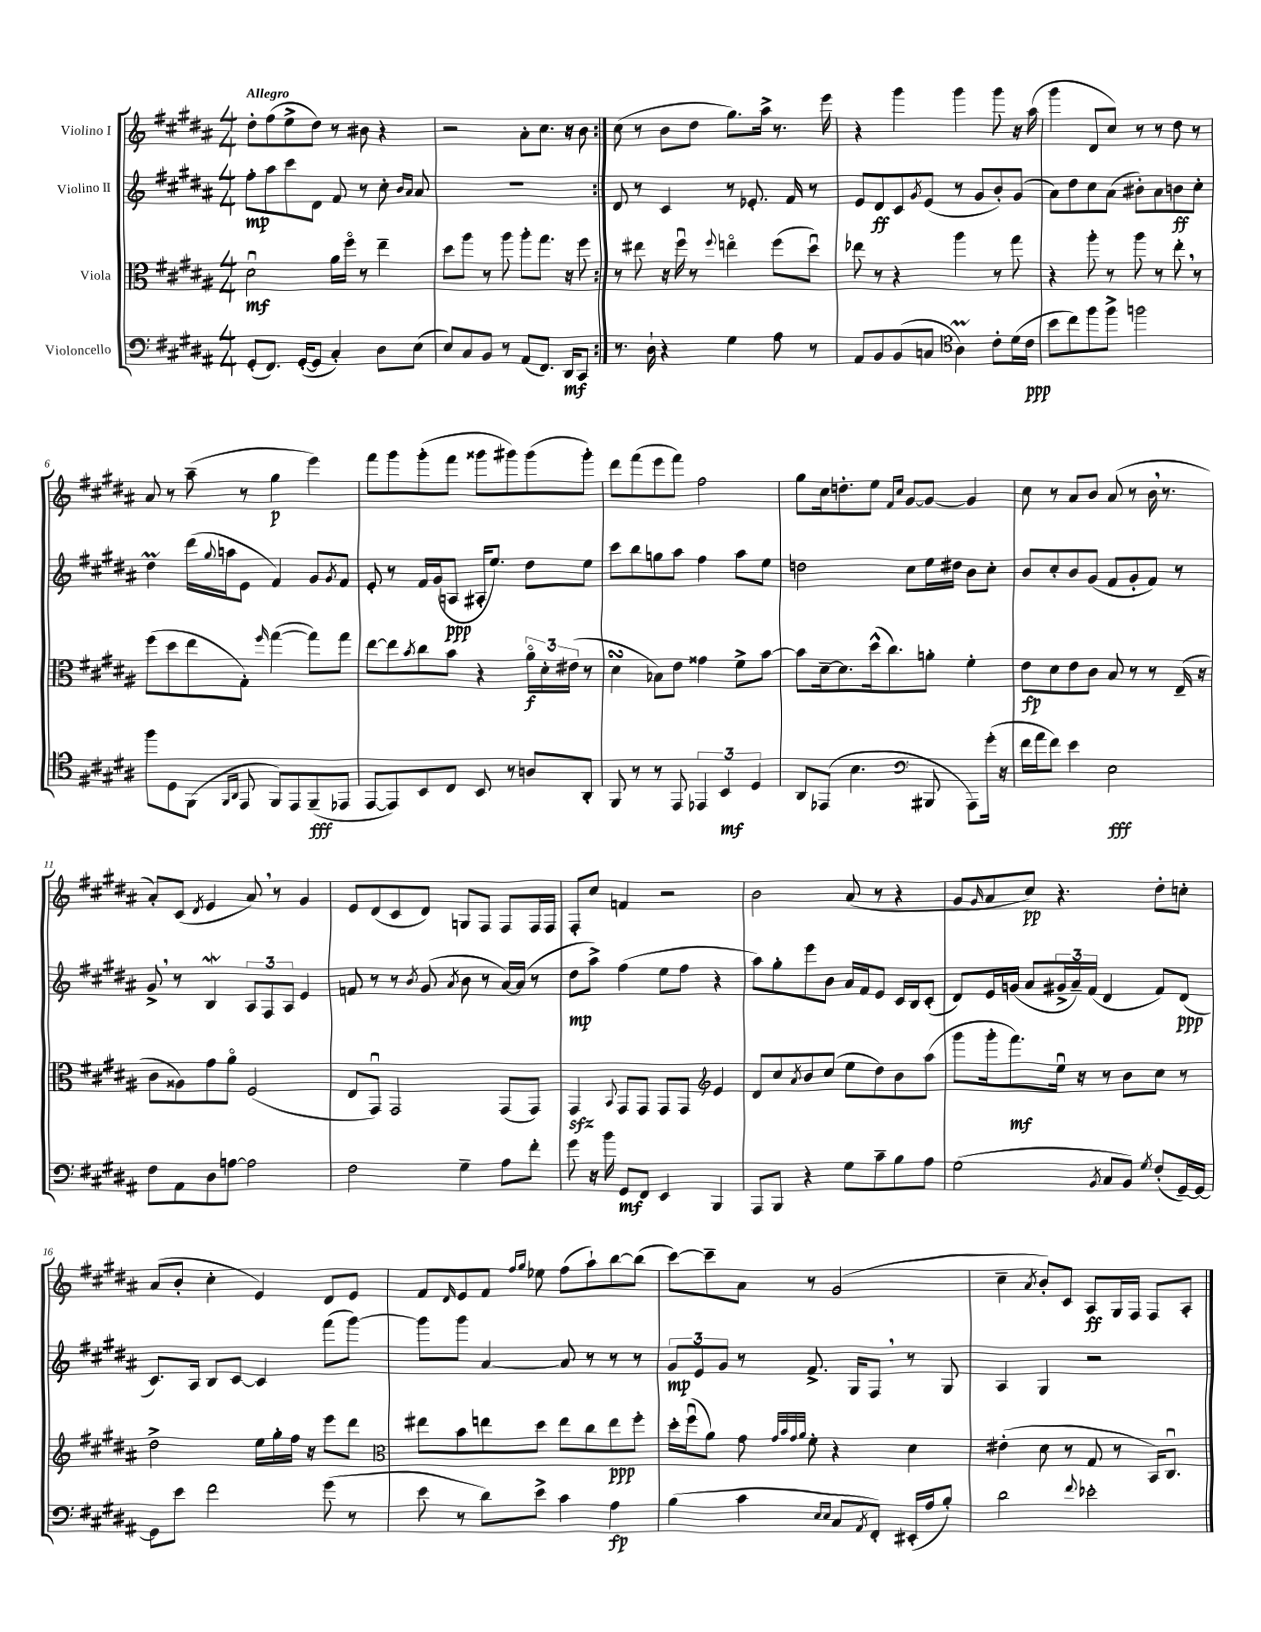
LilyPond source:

<<
\new StaffGroup <<
\new Staff = "s0" \with { instrumentName = "Violino I" } {
    \clef treble \key b \major \numericTimeSignature \time 4/4 \tempo "Allegro"
    \repeat volta 2 { dis''8-. fis''8( e''8-> dis''8) r8 bis'8 r4 |
    r2 ais'8-. cis''8. r16 b'8 | }
    cis''8( r8 b'8 dis''8 gis''8.) ais''16-> r8. e'''16 |
    r4 gis'''4 gis'''4 gis'''8 r16 ais''16( |
    gis'''4 dis'8 cis''8) r8 r8 dis''8 r8 |
    ais'8 r8 ais''8--( r8 gis''4\p e'''4) |
    fis'''8 gis'''8 gis'''8-.( fis'''8 gisis'''8 gis'''8) gis'''8( gis'''8-.) |
    dis'''8 fis'''8( e'''8 fis'''8) fis''2 |
    gis''8 cis''16 d''8.-. e''8 \grace { fis'16 cis''16 } gis'8~ gis'8~ gis'4 |
    cis''8 r8 ais'8 b'8 ais'8( r8 b'16 \breathe r8. |
    ais'8-.) cis'8( \acciaccatura { dis'8 } e'4 ais'8) \breathe r8 gis'4 |
    e'8 dis'8( cis'8 dis'8) g8 fis8 fis8 fis16 fis16 |
    fis8-. cis''8 f'4 r2 |
    b'2 ais'8( r8 r4 |
    gis'8 \grace { gis'16 } ais'8 cis''8\pp) r4. dis''8-. c''8-. |
    ais'8( b'8-. cis''4-. e'4) dis'8 e'8 |
    fis'8 \grace { dis'16 } e'8 fis'8 \grace { fis''16 gis''16 } ees''8 fis''8( ais''8-!) b''8~ b''8( |
    cis'''8~) cis'''8-- ais'8 r8 gis'2( |
    cis''4-- \acciaccatura { ais'8 } b'8-.) cis'8 ais8\ff gis16 fis16 fis8 ais8-. \bar "|." |
}
\new Staff = "s1" \with { instrumentName = "Violino II" } {
    \clef treble \key b \major \numericTimeSignature \time 4/4
    \repeat volta 2 { fis''8-.\mp ais''8 cis'''8 dis'8 fis'8 r8 cis''8-. \grace { b'16 ais'16 } ais'8 |
    R1 | }
    dis'8 r8 cis'4 r8 ees'8.-. fis'16 r8 |
    e'8 dis'8\ff cis'8 \acciaccatura { gis'8 } e'8( r8 gis'8 b'8-.) gis'8( |
    ais'8) dis''8 cis''8 ais'8( bis'8-.) ais'8 b'8\ff cis''8-. |
    dis''4\prall dis'''16( \appoggiatura { gis''8 } a''16 e'8 fis'4) gis'8 \acciaccatura { gis'8 } fis'8 |
    e'8-. r8 fis'16 gis'16( a8\ppp ais16-. e''8.) dis''8 e''8 |
    cis'''8 b''8 g''8 ais''8 fis''4 ais''8 e''8 |
    d''2 cis''8 e''16 dis''16 b'8 cis''8-. |
    b'8 cis''8-. b'8 gis'8( fis'8 gis'8-. fis'8) r8 |
    gis'8-> \breathe r8 b4\mordent \tuplet 3/2 { ais8 fis8 ais8 } e'4 |
    f'8 r8 r8 \acciaccatura { b'8 } gis'8( \acciaccatura { ais'8 } b'8 r8 ais'16~) ais'16( r8 |
    dis''8\mp ais''8->) fis''4( e''8 fis''8 r4 |
    ais''8) gis''8-. e'''8 b'8 ais'16 fis'16 e'8 cis'16 b16 cis'8-.( |
    dis'8) e'16 g'16( ais'8 \tuplet 3/2 { gis'16-> ais'16--) fis'16( } dis'4 fis'8) dis'8\ppp( |
    cis'8.) ais16 b8 cis'8~ cis'4 fis'''8( gis'''8~) |
    gis'''8 gis'''8 ais'4~ ais'8 r8 r8 r8 |
    \tuplet 3/2 { gis'8\mp e'8 gis'8 } r8 fis'8.-> gis16 fis8 \breathe r8 gis8 |
    ais4 gis4 r2 \bar "|." |
}
\new Staff = "s2" \with { instrumentName = "Viola" } {
    \clef alto \key b \major \numericTimeSignature \time 4/4
    \repeat volta 2 { dis'2\downbow\mf ais'16 fis''16\flageolet r8 e''4-- |
    dis''8 ais''8 r8 ais''8 ais''8-. gis''8. r16 fis''8 | }
    r8 eis''8 r16 fis''16\downbow r8 \appoggiatura { fis''8 } e''4\flageolet fis''8( dis''8\downbow) |
    ees''8 r8 r4 ais''4 r8 gis''8 |
    r4 ais''8-. r8 ais''8 r8 e''8-. \breathe r8 |
    fis''8( dis''8 e''8 gis8-.) \grace { fis''16 } gis''4~( gis''8) gis''8 |
    e''8~ e''8 \acciaccatura { b'8 } cis''8 b'8 r4 \tuplet 3/2 { ais'16\flageolet\f dis'16-. eis'16( } r8 |
    dis'4\turn bes8) e'8 gisis'4 fis'8-> b'8~ |
    b'8 dis'16~-- dis'8. dis''16-^( cis''8.) a'8-. fis'4-. |
    e'8\fp dis'8 e'8 cis'8 b8 r8 r8 e16--( r16 |
    cis'8 aisis8) gis'8 ais'8\flageolet fis2( |
    e8 gis,8\downbow) gis,2 gis,8( gis,8) |
    gis,4\sfz \appoggiatura { b,8 } gis,8 gis,8 gis,8 gis,8 \clef treble e'4 |
    dis'8 cis''8 \acciaccatura { ais'8 } b'8 cis''8( e''8 dis''8) b'8 ais''8( |
    gis'''8 gis'''16-. fis'''8.\mf) e''16\downbow r16 r8 b'8 cis''8 r8 |
    dis''2-> e''16 gis''16-. fis''16 r16 e'''8 dis'''8 |
    \clef alto eis''8 b'8 e''8 dis''8 e''8 cis''8 e''8\ppp fis''8-. |
    dis''16-. fis''16\downbow( ais'8) gis'8 \grace { gis'32 b'32 gis'32 ais'32 } fis'8-. r4 dis'4 |
    eis'4-.( dis'8 r8 gis8 r8 b,16) cis8.\downbow \bar "|." |
}
\new Staff = "s3" \with { instrumentName = "Violoncello" } {
    \clef bass \key b \major \numericTimeSignature \time 4/4
    \repeat volta 2 { gis,8-.( fis,8.) gis,16~-.( gis,8 cis4-.) dis8 e8( |
    e8) cis8 b,8 r8 ais,8( fis,8.) dis,16\mf cis,8 | }
    r8. dis16-! r4 gis4 ais8 r8 |
    ais,8 b,8 b,8( c8 \clef tenor ais4\prall) cis'8-. dis'16( cis'16\ppp |
    b'8 cis''8) fis''8 fis''8-> f''2 |
    fis''8 dis8 fis,8( \grace { fis,16 ais,16 } e,8 fis,8) e,8 fis,8--\fff( ees,8 |
    e,8~ e,8) b,8 cis8 b,8 r8 a8 ais,8-. |
    fis,8 r8 r8 e,8 \tuplet 3/2 { ees,4 b,4\mf dis4 } |
    ais,8 ees,8( b4. \clef bass bis,,8 ais,,8) gis'16-.( r16 |
    fis'16 ais'16 fis'8) e'4 e2\fff |
    fis8 ais,8 dis8 a8~ a2 |
    fis2 gis4-- ais8 fis'8-. |
    gis'8 r16 b'16 gis,8\mf fis,8 e,4 b,,4 |
    ais,,8 b,,8 r4 gis8 cis'8-- b8 ais8 |
    gis2( \acciaccatura { b,8 } cis8 b,8) \acciaccatura { gis8 } fis8-.( gis,16~--) gis,16~ |
    gis,8 e'8 fis'2 gis'8( r8 |
    e'8 r8 dis'8) e'8-> cis'4 ais4\fp |
    b4( cis'4 \grace { e16 e16 } cis8 \acciaccatura { ais,8 } fis,8-.) eis,16-.( ais16 b8-.) |
    dis'2 \appoggiatura { fis'8 } ees'2-. \bar "|." |
}
>>
>>
